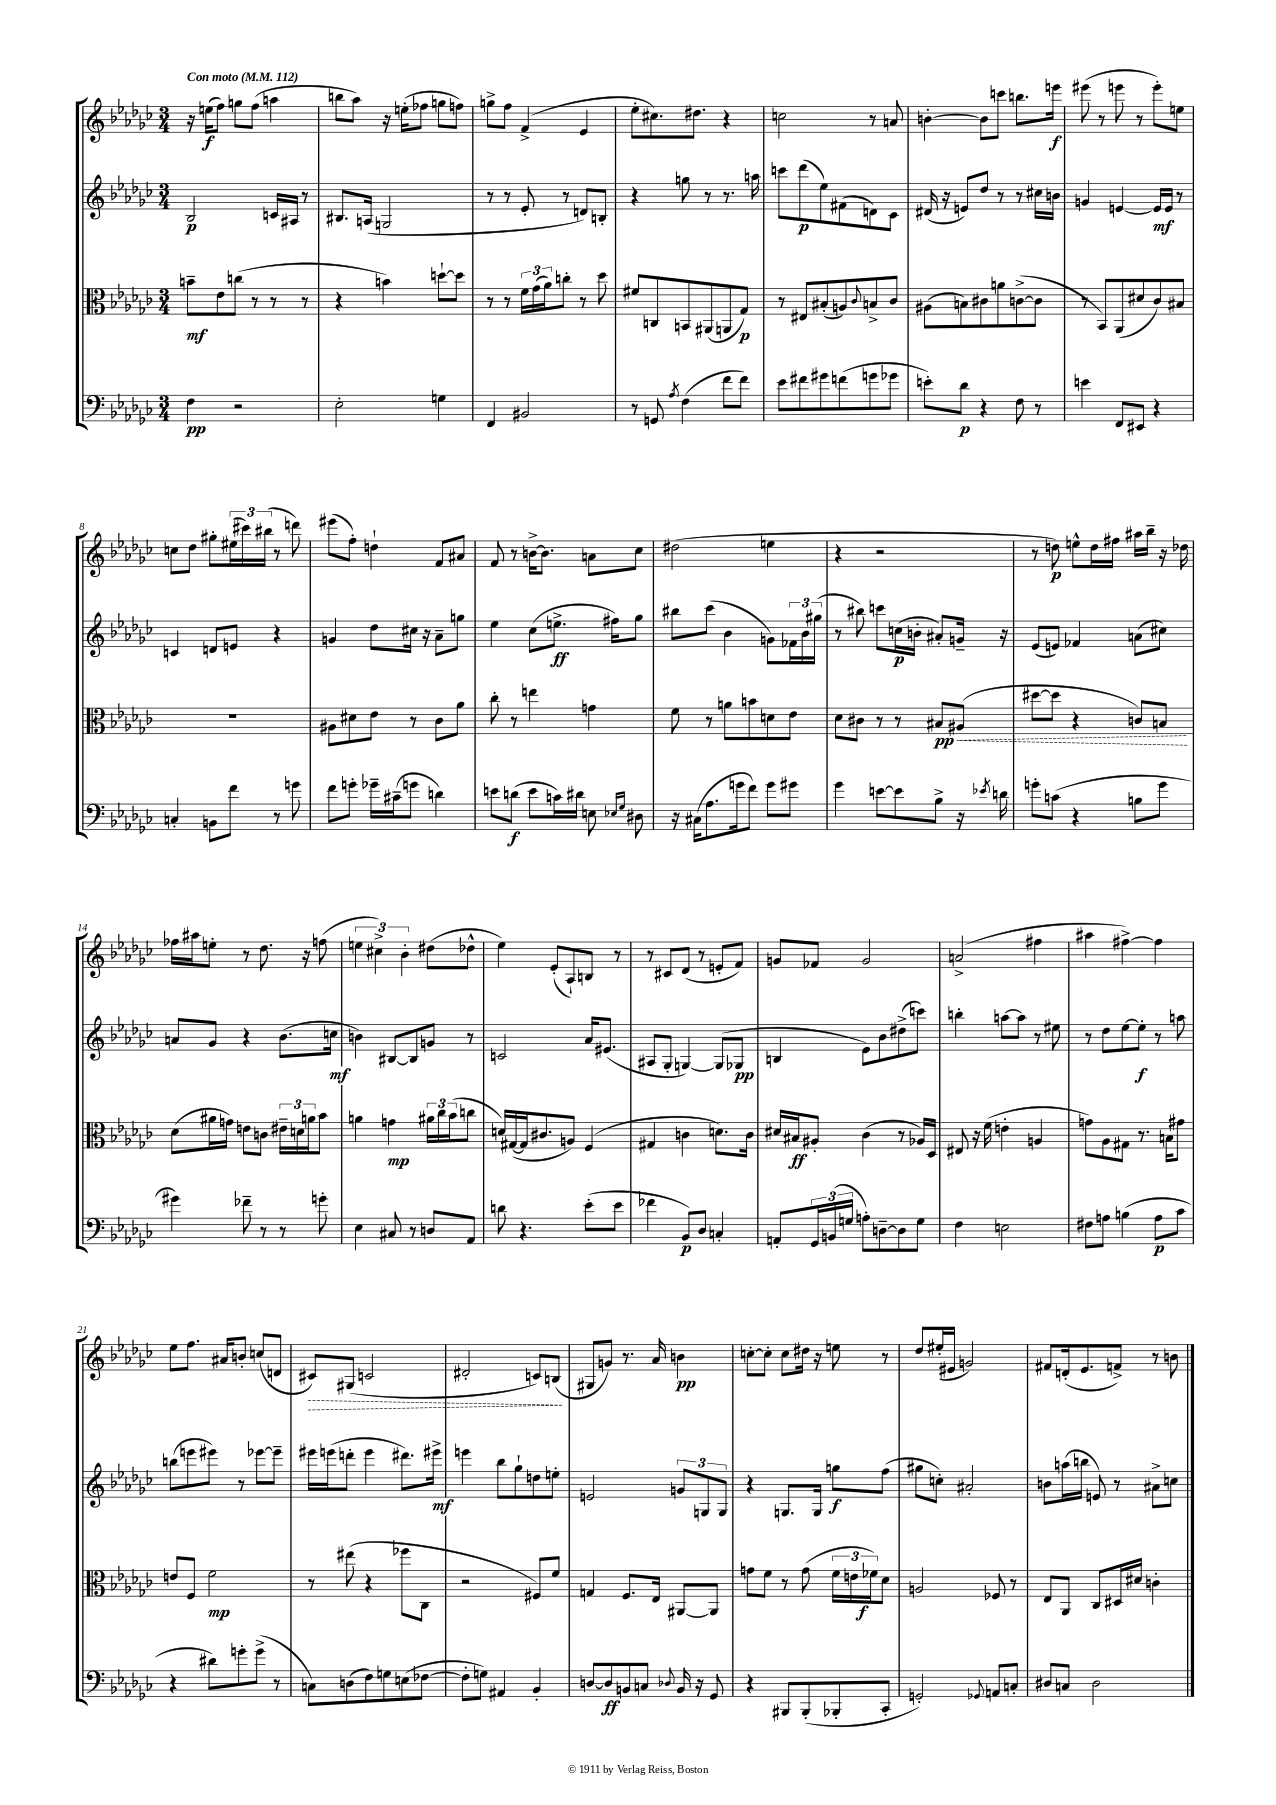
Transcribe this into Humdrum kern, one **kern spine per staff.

**kern	**kern	**kern	**kern
*staff4	*staff3	*staff2	*staff1
*clefF4	*clefC3	*clefG2	*clefG2
*k[b-e-a-d-g-c-]	*k[b-e-a-d-g-c-]	*k[b-e-a-d-g-c-]	*k[b-e-a-d-g-c-]
*M3/4	*M3/4	*M3/4	*M3/4
*MM112	*MM112	*MM112	*MM112
4F\	8b~\L	2B-/	16r
.	.	.	(16ee\LK
.	8e-\	.	8ff\J)
2r	(8cc\J	.	8gg\L
.	8r	.	(8ff\J
.	8r	16c/LL	4aa\
.	.	16A#/JJ	.
.	8r	8r	.
=	=	=	=
2E-'\	4r	8.B#/L	8bb\L
.	.	.	8aa-\J)
.	.	(16A/Jk	.
.	4b\)	2G/	16r
.	.	.	(16ee'\LK
.	.	.	8ff-\J
4G\	[8dd`\L	.	8gg\L
.	8dd\]J	.	8ff\J)
=	=	=	=
4FF/	8r	8r	8gg^\L
.	8r	8r	8ff\J
2BB#/	24f\LL	8e-'/	(4f^/
.	(24g-\	.	.
.	24a-\J)	.	.
.	8cc'\J	8r	.
.	8r	8d/L)	4e-/
.	8dd-\	8B'/J	.
=	=	=	=
8r	8f#/L	4r	8ee-'\L
8GG/	8C/	.	8.cc#\)
8qA-/	.	.	.
(4F\	8BB/	8gg\	.
.	.	.	8.dd#\J
.	(8AA#/	8r	.
8f\L	8AA/	8.r	4r
8f\J)	8G-/J)	.	.
.	.	16aa\	.
=	=	=	=
8e-\L	8r	8ccc\L	2cc\
8f#\	8E#/L	(8ddd-\	.
8g#\	(8B#'/	8ee-\)	.
(8f\	8A/)	(8f#\	.
.	8qqc-/	.	.
8g\	8B^/	8d\)	8r
8g-\J	8c-/J	8c-\J	8a/
=	=	=	=
8e'\L)	(8A#\L	(16d#/	[4b'\
.	.	16r	.
8d-\J	8B\)	8e/L)	.
4r	8c#\	8dd-/J	8b\]L
.	8a\	8r	8ccc\J
8F\	([8c^\	8r	8.bb\L
8r	8c\]J	16cc#\LL	.
.	.	16b\JJ	16eee\Jk
=	=	=	=
4e\	8r	4g/	(8eee#\
.	8BB-/L)	.	8r
8FF/L	(8AA-/	[4e/	8eee\
8EE#/J	8d#/	.	8r
4r	8c-/)	16e/]LL	8eee'\L)
.	.	16e/JJ	.
.	8B#/J	8r	8ee\J
=	=	=	=
4C'/	2.r	4c/	8cc\L
.	.	.	8dd-\J
8BB\L	.	8d/L	8gg#'\L
8f\J	.	8e/J	(24ee#\L
.	.	.	24ccc#\)
.	.	.	(24bb#\JJ
8r	.	4r	8r
8g\	.	.	8ddd\)
=	=	=	=
8f\L	8A#\L	4g/	(8eee#\L
8g'\J	8d#\	.	8ff'\J)
16g-~\LL	8e-\J	8dd-\L	4dd`\
(16c#~\J	.	.	.
8g\J	8r	16cc#\Jk	.
.	.	16r	.
4d\)	8c-\L	8a-~\L	8f/L
.	8a-\J	8gg\J	8a#/J
=	=	=	=
8e\L	8cc-'\	4ee-\	8f/
(8d\J	8r	.	8r
8e\L	4ee\	(8cc-\L	[16b^\LK
.	.	.	8.b\]J
16c\L)	.	8.ee^\J	.
16d#\JJ	.	.	.
8E\	4g\	.	8a\L
.	.	16ff#\LK)	.
16qqE-/LL	.	.	.
16qqG-/JJ	.	.	.
8D#\	.	8gg-\J	8cc-\J
=	=	=	=
16r	8f\	8bb#\L	(2dd#\
(16C#\LK	.	.	.
8.A-\	8r	(8ccc-\J	.
.	8a\L	4b-\	.
16g\k	.	.	.
8f\J)	8b\	.	.
8g\L	8d\	8g\L)	4ee\
8g#\J	8e-\J	24f-\L	.
.	.	24b-\	.
.	.	(24gg#\JJ	.
=	=	=	=
4g-\	8d-\L	8r	4r
.	8c#\J	8bb#\)	.
[8e\L	8r	8ccc\L	2r
8e\]	8r	(16cc\L	.
.	.	16b'\JJ	.
8B-^\J	8B#/L	8a#'/L)	.
16r	(8A#/J	16g~/Jk	.
8qe-/	.	.	.
16d\	.	16r	.
=	=	=	=
8g'\L	[8dd#\L	(8e-/L	8r
(8c\J	8dd#\]J	8e/J)	8dd\)
4r	4r	4f-/	8ee^^\L
.	.	.	16dd\L
.	.	.	16ff#\JJ
8B\L	8c/L)	(8a\L	16aa#\LL
.	.	.	16bb-~\JJ
8g\J	8B/J	8cc#\J)	16r
.	.	.	16dd-\
=	=	=	=
4g#\)	(8d-\L	8a/L	16ff-\LL
.	.	.	16aa#\J
.	16a#\L	8g-/J	8ee'\J
.	16g\JJ)	.	.
8f-~\	8e\L	4r	8r
8r	8c\J	.	8.dd-\
8r	24e#~\LL	(8.b-\L	.
.	24d\	.	.
.	.	.	16r
.	24a\J	.	.
8g'\	8b-\J	.	(8ff\
.	.	16cc\Jk	.
=	=	=	=
4E-\	4a\	4b\)	6ee\
.	.	.	6cc#^\)
8C#/	4g\	[8B#/L	.
.	.	.	6b-'\
8r	.	8B#/]	.
8D/L	24a#\LL	8g/J	(8dd#\L
.	24cc-\	.	.
.	(24b-\J	.	.
8AA-/J	8cc\J	8r	8dd-^^\J
=	=	=	=
8d\	16d/LL)	2c/	4ee-\)
.	([16G#/	.	.
4.r	16G#/]J	.	.
.	8.c#/	.	.
.	.	.	(8e-'/L
.	8A/J)	.	8A-`/)
(8e-'\L	(4F/	16a-/LK	8B/J
.	.	(8.e#/J	.
8e-\J	.	.	8r
=	=	=	=
4f-\	4G#/	8A#/L	8r
.	.	8G-'/J	8c#/L
8BB-/L)	4c\	[4G/)	(8d-/J
8D-/J	.	.	8r
4C'/	8.d\L)	(8G/]L	8e'/L
.	.	8G-/J	8f/J)
.	16c\Jk	.	.
=	=	=	=
8AA'/L	16d#/LL	4B/	8g/L
.	16B#/J	.	.
24GG-/L	8A#'/J	.	8f-/J
(24BB/	.	.	.
24G/JJ	.	.	.
8A'\L)	(4c-\	8e-\L)	2g/
[8D~\	.	8b-\	.
8D\]	8r	(8dd#^\	.
8G\J	16A-/LL)	8ccc\J)	.
.	16D-/JJ	.	.
=	=	=	=
4F\	8E#/	4bb'\	(2a^/
.	16r	.	.
.	(16f\	.	.
2E\	4e'\	[8aa\L	.
.	.	8aa\]J	.
.	4A/	8r	4ff#\
.	.	8ee#\	.
=	=	=	=
8F#\L	8g\L)	8r	4aa#\
8A\J	8A-\	8dd-\L	.
(4B\	8G#\J	[8ee-\	[4ff#^\)
.	8.r	8ee-'\]J	.
8A\L	.	8r	4ff#\]
.	16B\LK	.	.
8c-\J	8g#\J	8aa\	.
=	=	=	=
4r	8e/L	(8bb\L	8ee-\L
.	8F/J	8eee\	8.ff\J
8d#\L)	2f\	8eee#\J)	.
.	.	.	16a#/LK
8g'\	.	8r	8b'/J
(8g^\J	.	[8eee-\L	(8cc/L
8r	.	8eee-~\]J	8d/J
=	=	=	=
8C\L)	8r	16eee#\LL	8c#/L)
.	.	(16eee\J	.
(8D\	(8ee#\	8ddd'\J	(8G#/J
8F\)	4r	4eee\	2c/
8G\	.	.	.
(8E\	8ff-\L	8.ddd#\L)	.
[8F-\J	8C-\J	.	.
.	.	16eee#^\Jk	.
=	=	=	=
8F-'\]L	2r	4eee\	2d#'/
8G\J)	.	.	.
4AA#/	.	8bb-\L	.
.	.	8gg-`\	.
4BB-'/	8F#/L)	8dd\	8c/L)
.	8f/J	8ee'\J	(8B/J
=	=	=	=
[8D/L	4G/	2e/	8G#/L
8D/]	.	.	8g/J)
8BB/	8.F/L	.	8.r
8C/J	.	.	.
.	16E-/Jk	.	16a-/
8qqD-/	.	.	.
16BB/	[8AA#/L	12g/L	4b\
16r	.	.	.
.	.	12G/	.
8GG-/	8AA#/]J	.	.
.	.	12G/J	.
=	=	=	=
4r	8g\L	4r	[8cc'\L
.	8f\J	.	8cc'\]J
8BBB#/L	8r	8.G/L	8cc\L
(8BBB#'/	(8g\	.	16dd#\Jk
.	.	16G/Jk	16r
8BBB-'/	24f\LL	8gg\L	8ee\
.	24e\	.	.
.	24f-\J)	.	.
8CC-'/J	8d-\J	(8ff\J	8r
=	=	=	=
2GG'/)	2A/	8gg#\L	8dd-/L
.	.	8cc'\J)	(16ee#'/L
.	.	.	16e#/JJ
.	.	2a#'/	2g/)
8qqGG-/	.	.	.
8AA/L	8F-/	.	.
8C'/J	8r	.	.
=	=	=	=
8D#/L	8E-/L	8b\L	8f#/L
8C/J	8AA-/J	(16aa\L	(16d'/k
.	.	16bb\JJ	8.e-/
2D#\	8C-/L	8e/)	.
.	16D#/L	8r	8f^/J)
.	16d#/JJ	.	.
.	4c'\	8a#^\L	8r
.	.	8cc\J	8b\
==	==	==	==
*-	*-	*-	*-
